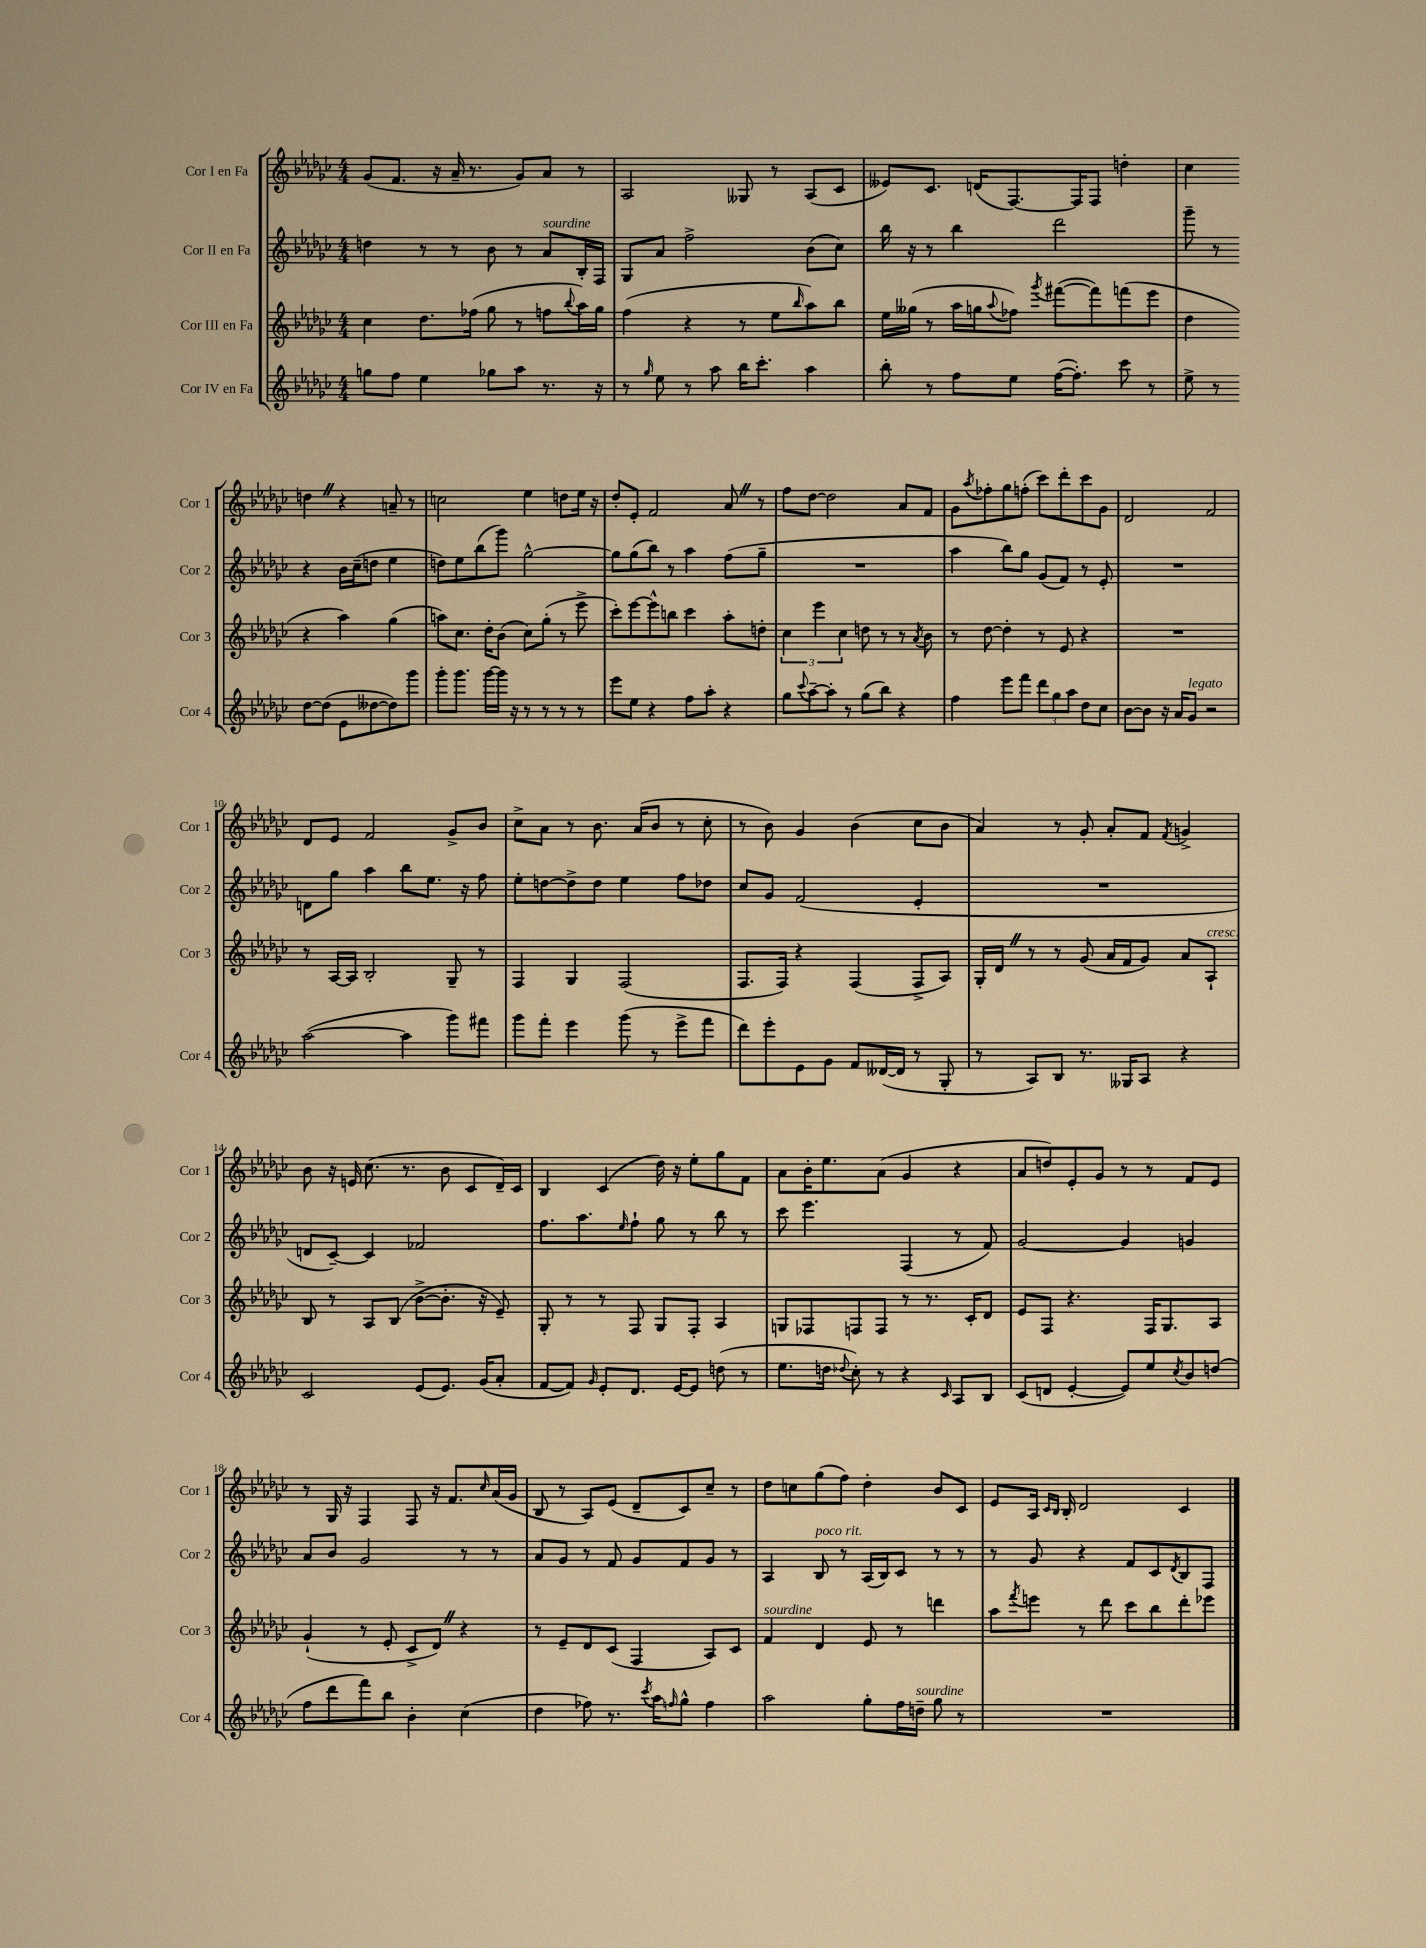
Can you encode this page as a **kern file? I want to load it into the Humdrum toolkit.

**kern	**kern	**kern	**kern
*staff4	*staff3	*staff2	*staff1
*clefG2	*clefG2	*clefG2	*clefG2
*k[b-e-a-d-g-c-]	*k[b-e-a-d-g-c-]	*k[b-e-a-d-g-c-]	*k[b-e-a-d-g-c-]
*M4/4	*M4/4	*M4/4	*M4/4
8gg	4cc-	4dd	(8g-
8ff	.	.	8.f
4ee-	8.dd-	8r	.
.	.	.	16r
.	.	8r	16a-~
.	(16ff-	.	8.r
8gg-	8gg-	8b-	.
8aa-	8r	8r	8g-)
8.r	8ff	8a-	8a-
.	8qqbb-	.	.
.	16aa-)	16B-'	8r
16r	16gg-	16F	.
=	=	=	=
8r	(4ff	8G-	2A-
16qqgg-	.	.	.
8ee-	.	8a-	.
8r	4r	2ff^	.
8aa-	.	.	.
16bb-	8r	.	8G--
8.ccc-'	.	.	.
.	8ee-	.	8r
.	16qqbb-	.	.
4aa-	8aa-)	(8b-	(8A-
.	8bb-	8cc-)	8c-
=	=	=	=
8bb-'	16ee-	16bb-	8e--)
.	(16gg--	16r	.
8r	8r	8r	8.c-
8ff	16aa-	4bb-	.
.	16gg	.	(16d
.	8qqaa-	.	.
8ee-	8ff-)	.	[8.F)
.	8qggg-	.	.
([16ff	([8fff#	2ddd-	.
8.ff'])	.	.	16F]
.	8fff#])	.	8F
8ccc-	(8fff	.	4dd'
8r	8eee-	.	.
=	=	=	=
8ee-^	4dd-	8ggg-~	4cc-
8r	.	8r	.
[8dd-	4r	4r	4dd
(8dd-]	.	.	.
8e-	4aa-)	16b-	4r
.	.	(16cc-~	.
[8dd--	.	8dd	.
8dd--])	(4gg-	4ee-	8a~
8ggg-	.	.	8r
=	=	=	=
8ggg-'	8aa)	8dd)	2cc
8.ggg-	8.cc-	8ee-	.
.	.	(8bb-	.
[16ggg-	16dd-'	.	.
16ggg-]	(8b-	8ggg-)	.
16r	.	.	.
8r	8cc-)	[2gg-^^	4ee-
8r	(8gg-'	.	.
8r	8r	.	8dd
8r	8eee-^	.	16ee-
.	.	.	16r
=	=	=	=
8eee-	8ccc-')	8gg-]	8dd-'
8ee-	[8eee-	(8gg-	8e-'
4r	8eee-^^]	8bb-)	2f
.	8bb	8r	.
8ff	4ccc-	4aa-	.
8aa-'	.	.	.
4r	8aa-'	(8ff	8a-
.	8dd'	8gg-~	8r
=	=	=	=
8gg-	6cc-	1r	8ff
8qqccc-	.	.	.
[8aa-~	.	.	[8dd-
.	6eee-	.	.
8aa-']	.	.	2dd-]
.	6cc-	.	.
8r	.	.	.
(8gg-	8dd	.	.
8bb-)	8r	.	.
4r	8r	.	8a-
.	8qa-	.	.
.	8b-	.	8f
=	=	=	=
4ff	8r	4aa-	8g-
.	.	.	8qaa-
.	[8dd-	.	8ff-'
8eee-	4dd-']	8bb-)	8gg-
8fff	.	8gg-	(8ff'
12ddd-	8r	(8g-	8ccc-)
12gg-	.	.	.
.	8e-	8f)	8ddd-'
12aa-	.	.	.
8dd-	4r	8r	8ccc-
8cc-	.	8e-'	8g-
=	=	=	=
[8b-	1r	1r	2d-
8b-]	.	.	.
16r	.	.	.
16a-	.	.	.
8g-	.	.	.
2r	.	.	2f
=	=	=	=
([2aa-	8r	8d	8d-
.	[16A-	8gg-	8e-
.	16A-]	.	.
.	2B-'	4aa-	2f
4aa-]	.	8bb-	.
.	.	8.ee-	.
8ggg-)	8G-~	.	8g-^
.	.	16r	.
8fff#	8r	8ff	8b-
=	=	=	=
8ggg-	4F	8ee-'	8cc-^
8fff'	.	[8dd	8a-
4eee-	4G-	8dd^]	8r
.	.	8dd	8.b-
(8ggg-	(2F	4ee-	.
.	.	.	(16a-
8r	.	.	8b-
8eee-^	.	8ff	8r
8fff	.	8dd-	8cc-'
=	=	=	=
8ddd-)	8.F	8cc-	8r
8eee-'	.	8g-	8b-)
.	16F)	.	.
8e-	4r	(2f	4g-
8g-	.	.	.
8f	(4F	.	(4b-
([16d--	.	.	.
16d--]	.	.	.
8r	8F^	4e-'	8cc-
8G-'	8A-)	.	8b-
=	=	=	=
8r	16G-'	1r	4a-)
.	16d-	.	.
8A-)	8r	.	.
8B-	8r	.	8r
8.r	(8g-	.	8g-'
.	16a-	.	8a-'
16G--	16f	.	.
8A-	8g-)	.	8f
.	.	.	8qf
4r	8a-	.	4g^
.	8A-`	.	.
=	=	=	=
2c-	8B-	8d	8b-
.	8r	[8c-~)	16r
.	.	.	16e
.	8A-	4c-]	(8.cc-
.	(8B-	.	.
.	.	.	8.r
(8e-	[8b-^	2f-	.
8.e-)	8.b-']	.	8b-
.	.	.	8c-
(16g-	16r	.	.
8a-'	8e-~)	.	16d-~)
.	.	.	16c-
=	=	=	=
[8f	8G-'	8.ff	4B-
8f])	8r	.	.
.	.	8.aa-	.
16qqg-	.	.	.
8e-'	8r	.	(4c-
.	.	16qqee-	.
8.d-	8F	8ff`	.
.	8G-	8gg-	16dd-)
[16e-	.	.	16r
8e-]	8F'	8r	8ee-'
(8dd	4A-	8bb-	8gg-
8r	.	8r	8f
=	=	=	=
8.ee-	8G	8ccc-	8a-
.	8F-	4.eee-	16b-'
16dd	.	.	8.ee-
8qqdd-	.	.	.
8cc-')	8F	.	.
8r	8F	.	(8a-
4r	8r	(4F	4g-
.	8.r	.	.
16qqc-	.	.	.
8A-	.	8r	4r
.	16c-'	.	.
8B-	8d-	8f)	.
=	=	=	=
(8c-	8e-	[2g-	8a-
8d	8F	.	8dd)
[4e-'	4.r	.	8e-'
.	.	.	8g-
8e-])	.	4g-]	8r
8ee-	16F	.	8r
.	8.G-	.	.
8qcc-	.	.	.
8b-	.	4g	8f
(8dd	8A-	.	8e-
=	=	=	=
8ff	(4g-`	8a-	8r
8ddd-	.	8b-	16G-
.	.	.	16r
8fff)	8r	2g-	4F
8bb-	8e-'	.	.
4b-'	8c-^	.	8F
.	8d-)	.	16r
.	.	.	8.f
(4cc-	4r	8r	.
.	.	.	16qqcc-
.	.	8r	(16a-
.	.	.	16g-
=	=	=	=
4dd-	8r	8a-	8B-
.	8e-~	8g-	8r
8ff-)	8d-	8r	8A-)
8.r	(8c-	8f	(8e-
.	4F	8g-	8d-~
8qccc-	.	.	.
16aa-	.	.	.
16qqff	.	.	.
8gg-^^	.	8f	8c-)
4ff	8A-)	8g-	8cc-~
.	8c-	8r	8r
=	=	=	=
2aa-	4f	4A-	8dd-
.	.	.	8cc
.	4d-	8B-	(8gg-
.	.	8r	8ff)
8gg-'	8e-	(16A-	4dd-'
.	.	16B-)	.
16ff	8r	8c-	.
16dd~	.	.	.
8gg-	4ddd	8r	8b-
8r	.	8r	8c-
=	=	=	=
1r	8aa-	8r	8e-
.	8qfff	.	.
.	8eee	8g-	16A-
.	.	.	16qqc-
.	.	.	16qqB-
.	.	.	16B-'
.	8r	4r	2d-
.	8ddd-	.	.
.	8ccc-	8f	.
.	8bb-	8c-	.
.	.	8qd-	.
.	8ddd-'	8B-	4c-
.	8eee-	8F	.
==	==	==	==
*-	*-	*-	*-
